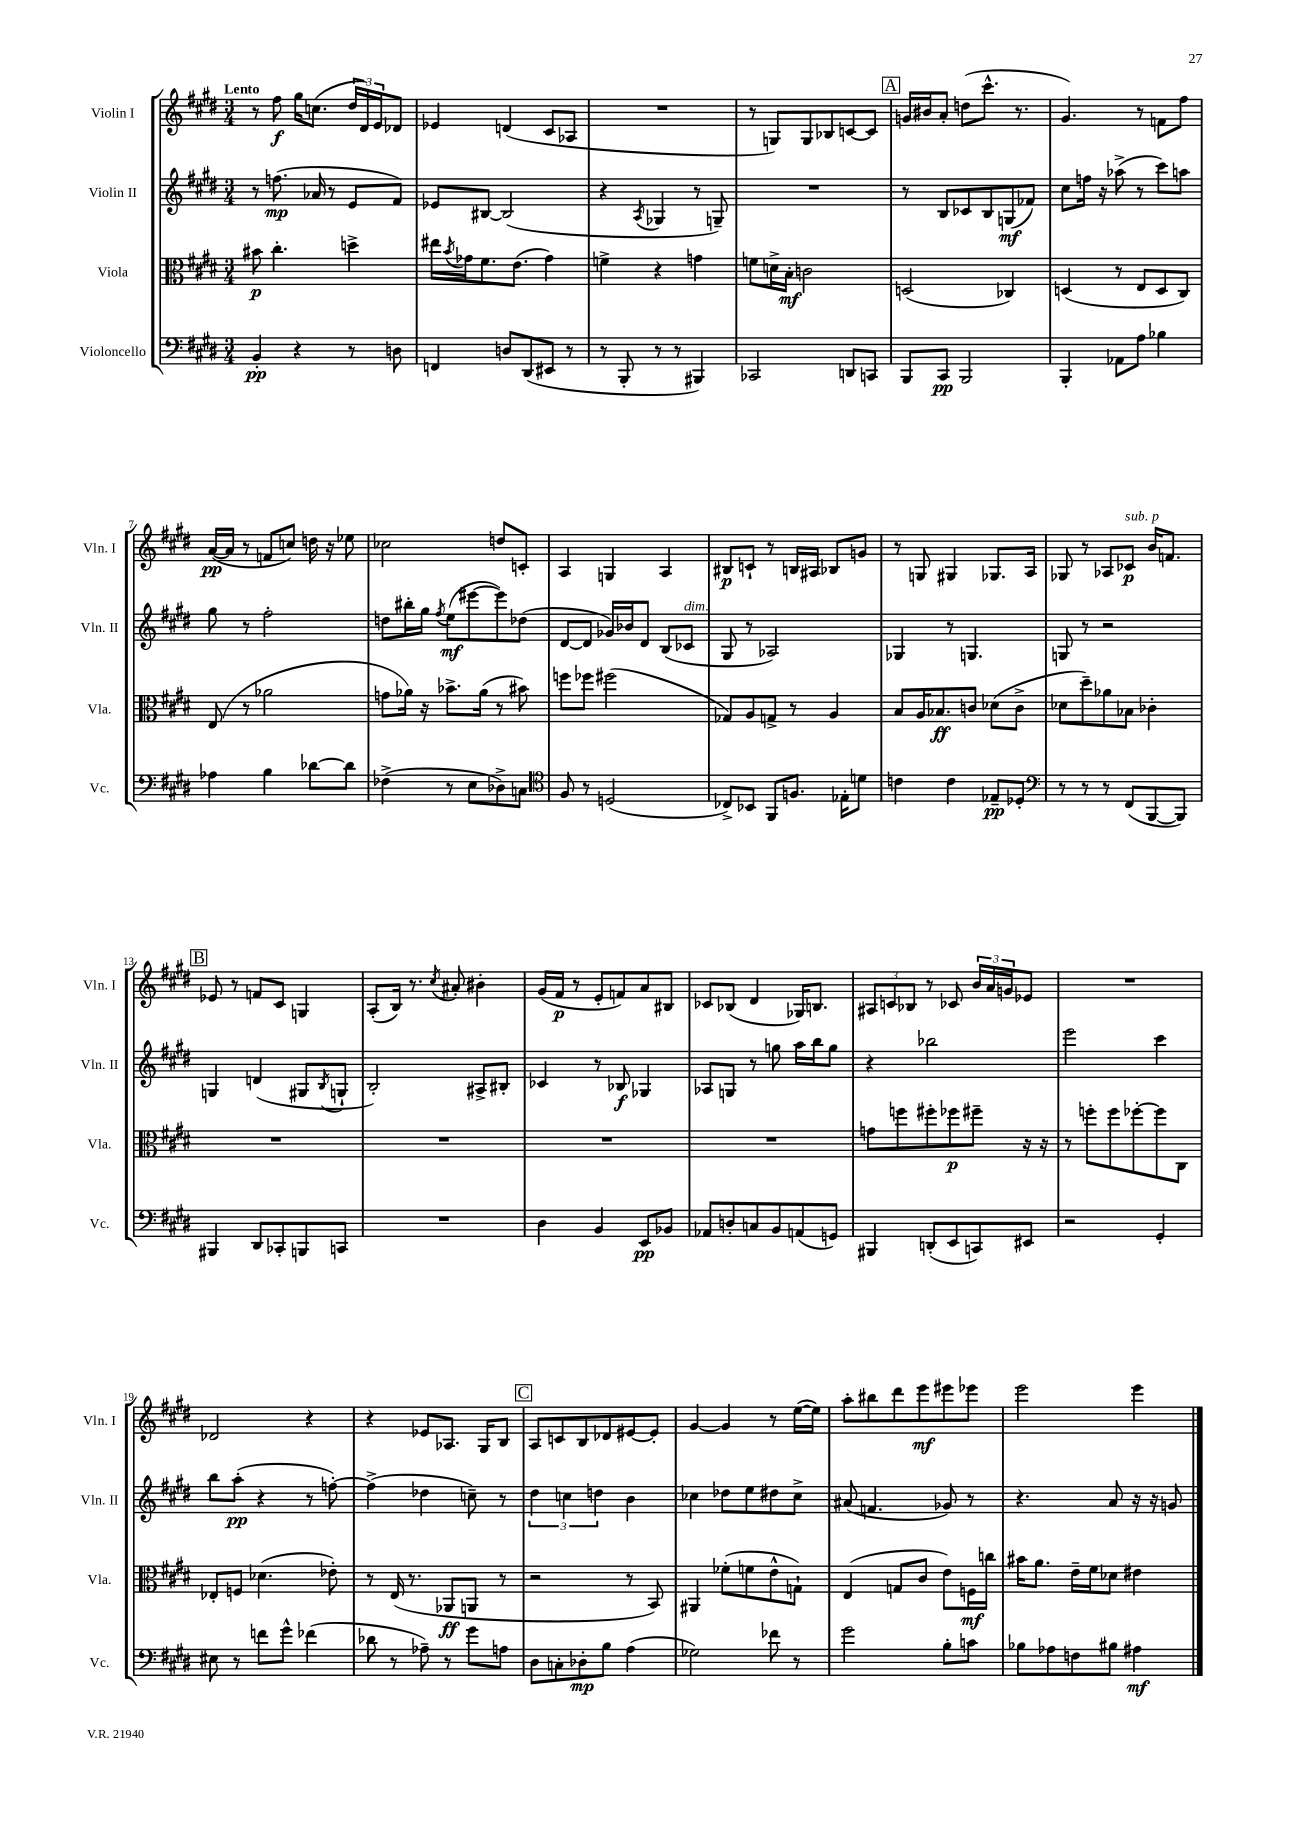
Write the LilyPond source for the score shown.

<<
\new StaffGroup <<
\new Staff = "s0" \with { instrumentName = "Violin I" shortInstrumentName = "Vln. I" } {
    \clef treble \key e \major \numericTimeSignature \time 3/4 \tempo "Lento"
    r8 fis''8\f gis''16 c''8.( \tuplet 3/2 { dis''16 dis'16) e'16 } des'8 |
    ees'4 d'4( cis'8 aes8 |
    R2. |
    r8 g8) g8 bes8 c'8~ c'8 |
    \mark \markup { \box "A" } g'16 bis'16 a'8-. d''8( cis'''8.-^ r8. |
    gis'4.) r8 f'8 fis''8 |
    a'16~\pp( a'16 r8 f'8 c''8) d''16 r16 ees''8 |
    ces''2 d''8 c'8-. |
    a4 g4 a4 |
    bis8\p c'8-! r8 b16 ais16 bes8 g'8 |
    r8 g8 gis4 ges8. a16 |
    ges8 r8 aes8 ces'8\p^\markup { \italic "sub. p" } b'16 f'8. |
    \mark \markup { \box "B" } ees'8 r8 f'8 cis'8 g4 |
    a8-.( b16) r8. \acciaccatura { cis''8 } ais'8-. bis'4-. |
    gis'16( fis'16\p r8 e'8-. f'8) a'8 bis8 |
    ces'8 bes8( dis'4 ges16) b8. |
    \tuplet 3/2 { ais8 c'8 bes8 } r8 ces'8 \tuplet 3/2 { b'16 a'16 g'16 } ees'8 |
    R2. |
    des'2 r4 |
    r4 ees'8 aes8. gis16 b8 |
    \mark \markup { \box "C" } a8 c'8 b8 des'8 eis'8~ eis'8-. |
    gis'4~ gis'4 r8 e''16~( e''16) |
    a''8-. bis''8 dis'''8 e'''8\mf eis'''8 ees'''8 |
    e'''2 e'''4 \bar "|." |
}
\new Staff = "s1" \with { instrumentName = "Violin II" shortInstrumentName = "Vln. II" } {
    \clef treble \key e \major \numericTimeSignature \time 3/4
    r8 f''8.\mp( aes'16 r8 e'8 fis'8) |
    ees'8 bis8~ bis2( |
    r4 \acciaccatura { a8 } ges4 r8 g8--) |
    R2. |
    \mark \markup { \box "A" } r8 b8 ces'8 b8 g8\mf( fes'8) |
    cis''8 f''16 r16 aes''8->( r8 cis'''8) a''8 |
    gis''8 r8 fis''2-. |
    d''8 bis''16-. gis''16 \acciaccatura { fis''8 } e''8\mf( eis'''8~ eis'''8) des''8( |
    dis'8~ dis'8 ges'16) bes'16 dis'8 b8( ces'8^\markup { \italic "dim." } |
    gis8 r8 aes2) |
    ges4 r8 g4. |
    g8 r8 r2 |
    \mark \markup { \box "B" } g4 d'4( gis8 \acciaccatura { b8 } g8-! |
    b2-.) ais8-> bis8-. |
    ces'4 r8 bes8\f ges4 |
    aes8 g8 r8 g''8 a''16 b''16 g''8 |
    r4 bes''2 |
    e'''2 cis'''4 |
    b''8 a''8-.\pp( r4 r8 f''8~-.) |
    f''4->( des''4 c''8--) r8 |
    \mark \markup { \box "C" } \tuplet 3/2 { dis''4 c''4 d''4 } b'4 |
    ces''4 des''8 e''8 dis''8 ces''8-> |
    ais'8( f'4. ges'8) r8 |
    r4. a'8 r16 r16 g'8 \bar "|." |
}
\new Staff = "s2" \with { instrumentName = "Viola" shortInstrumentName = "Vla." } {
    \clef alto \key e \major \numericTimeSignature \time 3/4
    bis'8\p cis''4.-. d''4-> |
    eis''16 \acciaccatura { b'8 } ges'16 fis'8. e'8.( ges'4) |
    f'4-> r4 g'4 |
    f'8 d'16-> b16-.\mf c'2 |
    \mark \markup { \box "A" } d2( ces4) |
    d4( r8 e8 d8 cis8) |
    e8( r8 aes'2 |
    g'8 aes'16) r16 bes'8.-> aes'16( r8 bis'8) |
    f''8 fes''8 fis''2( |
    ges8) a8 g8-> r8 a4 |
    b8 a16 bes8.\ff c'8 des'8( c'8-> |
    des'8 dis''8--) aes'8 bes8 ces'4-. |
    \mark \markup { \box "B" } R2. |
    R2. |
    R2. |
    R2. |
    g'8 f''8 fis''8-. fes''8\p fis''8-- r16 r16 |
    r8 f''8-. f''8 fes''8~-. fes''8 cis8 |
    ees8-. f8 des'4.( ees'8-.) |
    r8 e16( r8. aes,8\ff a,8 r8 |
    \mark \markup { \box "C" } r2 r8 b,8) |
    ais,4 fes'8-.( f'8 e'8-^ g8-!) |
    e4( g8 cis'8 e'8) f16\mf c''16 |
    bis'16 a'8. e'16-- fis'16 des'8 eis'4 \bar "|." |
}
\new Staff = "s3" \with { instrumentName = "Violoncello" shortInstrumentName = "Vc." } {
    \clef bass \key e \major \numericTimeSignature \time 3/4
    b,4-.\pp r4 r8 d8 |
    f,4 d8 dis,8( eis,8 r8 |
    r8 b,,8-. r8 r8 bis,,4) |
    ces,2 d,8 c,8 |
    \mark \markup { \box "A" } b,,8 cis,8\pp b,,2 |
    b,,4-. aes,8 a8 bes4 |
    aes4 b4 des'8~ des'8 |
    fes4->( r8 e8 des8->) c8 |
    \clef tenor fis8 r8 d2( |
    ces8->) bes,8 fis,8 f8. ees16-. d'8 |
    c'4 c'4 ees8--\pp des8-. |
    \clef bass r8 r8 r8 fis,8( b,,8~ b,,8) |
    \mark \markup { \box "B" } bis,,4 dis,8 ces,8-. b,,8 c,8 |
    R2. |
    dis4 b,4 e,8\pp bes,8 |
    aes,8 d8-. c8 b,8 a,8( g,8) |
    bis,,4 d,8-.( e,8 c,8) eis,8 |
    r2 gis,4-. |
    eis8 r8 f'8 gis'8-^ fes'4( |
    des'8 r8 aes8--) r8 gis'8 a8 |
    \mark \markup { \box "C" } dis8 c8-. des8-.\mp b8 a4( |
    ges2) fes'8 r8 |
    gis'2 b8-. c'8 |
    bes8 aes8 f8 bis8 ais4\mf \bar "|." |
}
>>
>>
